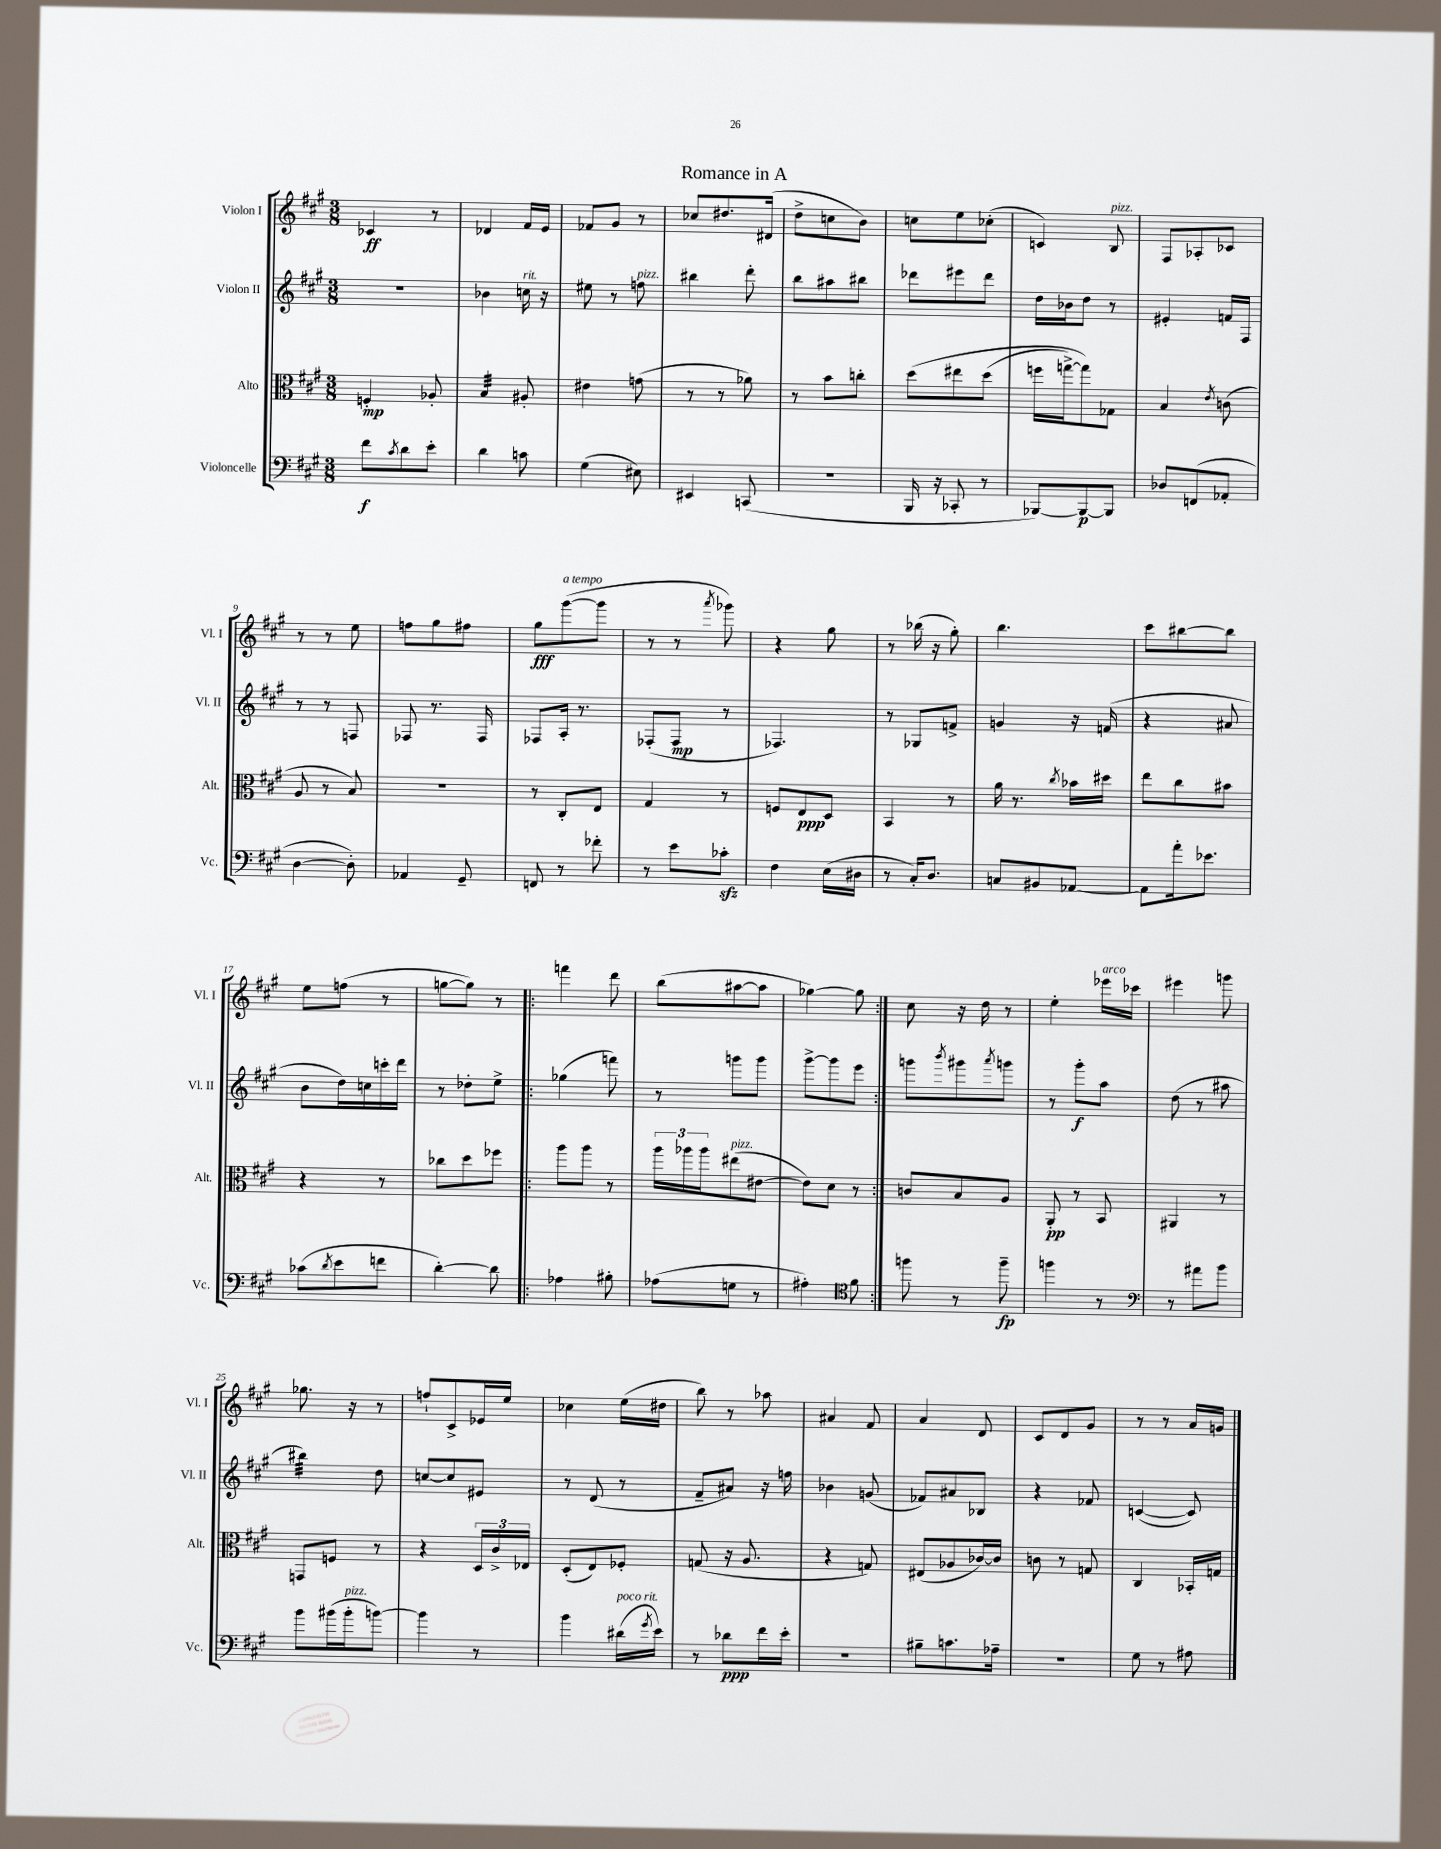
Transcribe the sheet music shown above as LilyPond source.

\header { title = "Romance in A" }
<<
\new StaffGroup <<
\new Staff = "s0" \with { instrumentName = "Violon I" shortInstrumentName = "Vl. I" } {
    \clef treble \key a \major \numericTimeSignature \time 3/8
    ces'4\ff r8 |
    des'4 fis'16 e'16 |
    fes'8 gis'8 r8 |
    ces''8 dis''8. dis'16( |
    d''8-> c''8 b'8) |
    c''8 e''8 ces''8-.( |
    c'4) b8^\markup { \italic "pizz." } |
    fis8 aes8-. ces'8 |
    r8 r8 e''8 |
    f''8 gis''8 fis''8 |
    gis''8\fff gis'''8~^\markup { \italic "a tempo" }( gis'''8 |
    r8 r8 \acciaccatura { a'''8 } ges'''8) |
    r4 gis''8 |
    r8 bes''16( r16 gis''8-.) |
    b''4. |
    cis'''8 bis''8~ bis''8 |
    e''8 f''8( r8 |
    g''8~ g''8) r8 |
    \repeat volta 2 { f'''4 d'''8 |
    b''8( ais''8~ ais''8 |
    ges''4~) ges''8 | }
    cis''8 r16 d''16 r8 |
    e''4-. ees'''16^\markup { \italic "arco" } ces'''16 |
    eis'''4 g'''8 |
    ges''8. r16 r8 |
    f''8-! cis'8-> ees'16 e''16 |
    ces''4 e''16( dis''16 |
    b''8) r8 aes''8 |
    ais'4 fis'8 |
    a'4 d'8 |
    cis'8 d'8 gis'8 |
    r8 r8 a'16 g'16 \bar "|." |
}
\new Staff = "s1" \with { instrumentName = "Violon II" shortInstrumentName = "Vl. II" } {
    \clef treble \key a \major \numericTimeSignature \time 3/8
    R4. |
    bes'4 c''16^\markup { \italic "rit." } r16 |
    eis''8 r8 f''8^\markup { \italic "pizz." } |
    bis''4 d'''8-. |
    b''8 ais''8 bis''8 |
    des'''8 eis'''8 des'''8 |
    d''16 bes'16 d''8 r8 |
    eis'4-. f'16 fis16 |
    r8 r8 f8 |
    fes8 r8. fes16 |
    fes8 a16-. r8. |
    fes8-.( fes8\mp r8 |
    fes4.) |
    r8 ges8 f'8-> |
    g'4 r16 f'16( |
    r4 ais'8 |
    b'8 d''16) c''16 c'''16-. d'''16 |
    r8 des''8-. e''8-> |
    \repeat volta 2 { ges''4( f'''8) |
    r8 g'''8 g'''8 |
    gis'''8~-> gis'''8 e'''8 | }
    g'''8 \acciaccatura { b'''8 } gis'''8 \acciaccatura { a'''8 } g'''8 |
    r8 gis'''8-.\f a''8 |
    d''8( r8 ais''8 |
    bis''4:32) d''8 |
    c''8~ c''8 eis'8 |
    r8 d'8( r8 |
    fis'8-- ais'8) r16 f''16 |
    bes'4 g'8( |
    fes'8) ais'8 bes8 |
    r4 fes'8 |
    c'4~( c'8) \bar "|." |
}
\new Staff = "s2" \with { instrumentName = "Alto" shortInstrumentName = "Alt." } {
    \clef alto \key a \major \numericTimeSignature \time 3/8
    f4-.\mp aes8-. |
    b4:32 ais8-. |
    eis'4 g'8( |
    r8 r8 aes'8) |
    r8 b'8 c''8-. |
    d''8\( eis''8 d''8( |
    f''16 g''16~->) g''8\) ges8 |
    b4 \acciaccatura { e'8 } c'8( |
    a8 r8 b8) |
    R4. |
    r8 cis8-. e8 |
    gis4 r8 |
    f8 e8\ppp d8 |
    b,4 r8 |
    a'16 r8. \acciaccatura { cis''8 } bes'16 dis''16 |
    e''8 cis''8 bis'8 |
    r4 r8 |
    ces''8 d''8 fes''8 |
    \repeat volta 2 { a''8 a''8 r8 |
    \tuplet 3/2 { a''16 aes''16 aes''16 } eis''8^\markup { \italic "pizz." }( eis'8~ |
    eis'8) d'8 r8 | }
    c'8 b8 a8 |
    a,8-.\pp r8 b,8 |
    ais,4 r8 |
    g,8 f8 r8 |
    r4 \tuplet 3/2 { d16 cis'16-> ees16 } |
    d8-.( e8) fes8-. |
    g8( r16 a8. |
    r4 g8) |
    eis8( aes8 ces'16~) ces'16 |
    c'8 r8 g8 |
    cis4 bes,16-. g16 \bar "|." |
}
\new Staff = "s3" \with { instrumentName = "Violoncelle" shortInstrumentName = "Vc." } {
    \clef bass \key a \major \numericTimeSignature \time 3/8
    fis'8\f \acciaccatura { cis'8 } d'8 e'8-. |
    d'4 c'8 |
    gis4( eis8) |
    eis,4 c,8( |
    r4. |
    b,,16 r16 ces,8-. r8 |
    bes,,8~) bes,,8~\p bes,,8 |
    des8 f,8( aes,8-. |
    d4~ d8-.) |
    aes,4 gis,8-- |
    f,8 r8 fes'8-. |
    r8 e'8 ces'8-.\sfz |
    fis4 e16( dis16 |
    r8 cis16-.) d8. |
    c8 bis,8 aes,8~ |
    aes,8 a'16-. ees'8. |
    ces'8( \acciaccatura { d'8 } e'8 f'8 |
    d'4~-.) d'8 |
    \repeat volta 2 { aes4 bis8-. |
    aes8( g8 r8 |
    ais4-.) \clef tenor fis'8 | }
    f''8 r8 f''8--\fp |
    f''4 r8 |
    \clef bass r8 ais'8 b'8 |
    b'8 bis'16( bis'16-.^\markup { \italic "pizz." } b'8~) |
    b'4 r8 |
    b'4 dis'16^\markup { \italic "poco rit." }( \acciaccatura { gis'8 } e'16) |
    r8 des'8\ppp fis'16 e'16-. |
    R4. |
    bis8-- c'8. aes16-- |
    R4. |
    gis8 r8 ais8 \bar "|." |
}
>>
>>
